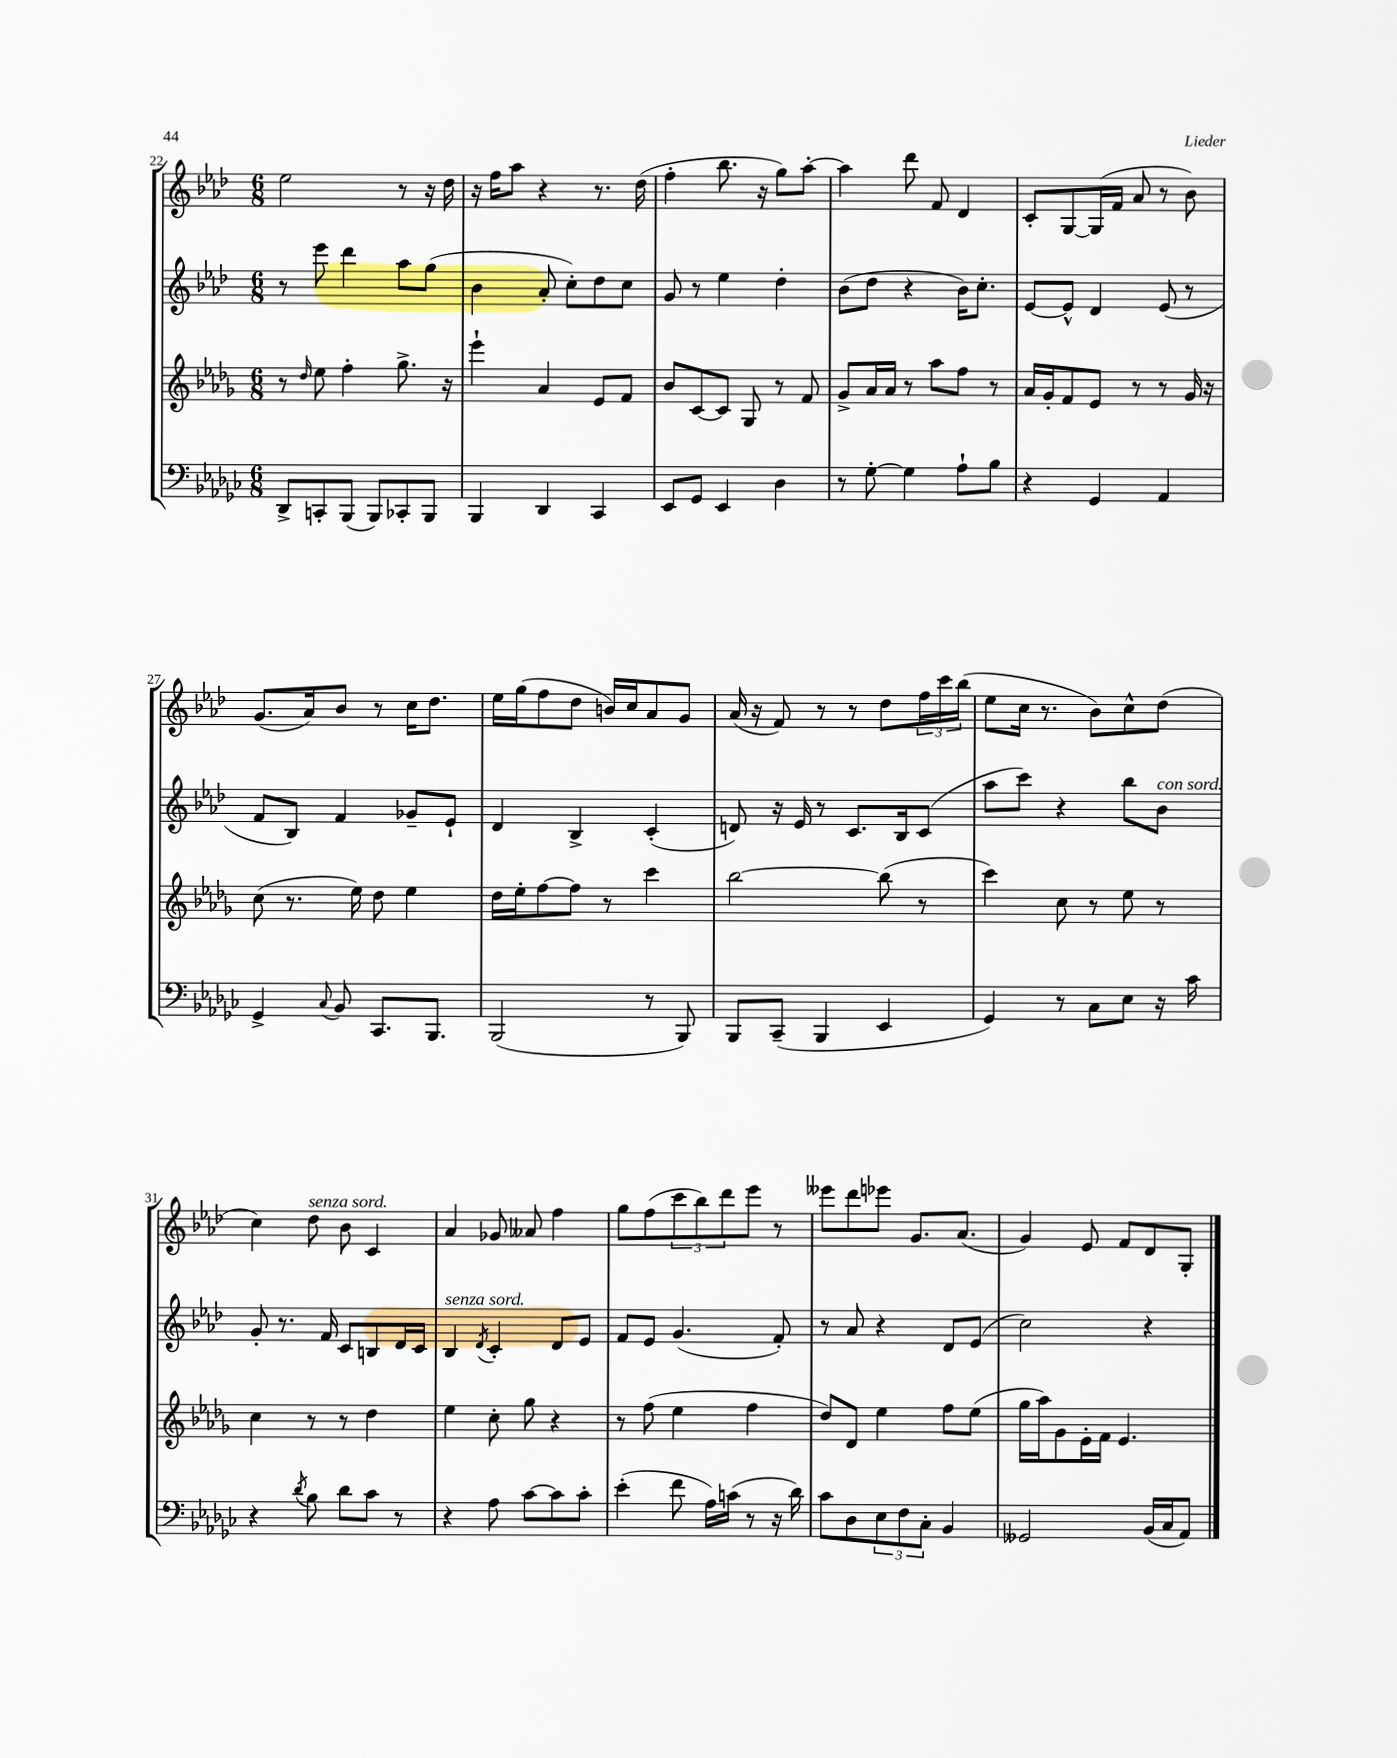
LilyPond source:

<<
\new StaffGroup <<
\new Staff = "s0" {
    \clef treble \key aes \major \numericTimeSignature \time 6/8
    ees''2 r8 r16 des''16 |
    r16 f''16 aes''8 r4 r8. des''16( |
    f''4-. bes''8. r16 g''8) aes''8~-. |
    aes''4 des'''8 f'8 des'4 |
    c'8-. g8~ g16( f'16 aes'8 r8 bes'8) |
    g'8.( aes'16) bes'8 r8 c''16 des''8. |
    ees''16 g''16( f''8 des''8 b'16) c''16 aes'8 g'8 |
    aes'16( r16 f'8) r8 r8 des''8 \tuplet 3/2 { f''16 c'''16 bes''16( } |
    ees''8 c''16 r8. bes'8) c''8-^ des''8( |
    c''4) des''8^\markup { \italic "senza sord." } bes'8 c'4 |
    aes'4 ges'8 aeses'8 f''4 |
    g''8 f''8( \tuplet 3/2 { c'''8 bes''8) des'''8 } ees'''8 r8 |
    eeses'''8 des'''8 ees'''8 g'8. aes'8.( |
    g'4) ees'8 f'8 des'8 g8-. \bar "|." |
}
\new Staff = "s1" {
    \clef treble \key aes \major \numericTimeSignature \time 6/8
    r8 ees'''8 des'''4 aes''8 g''8( |
    bes'4 aes'8-. c''8-.) des''8 c''8 |
    g'8 r8 ees''4 des''4-. |
    bes'8( des''8 r4 bes'16) c''8.-. |
    ees'8~ ees'8-^ des'4 ees'8( r8 |
    f'8 bes8) f'4 ges'8-- ees'8-! |
    des'4 bes4-> c'4-.( |
    d'8) r16 ees'16 r8 c'8. bes16 c'8( |
    aes''8 c'''8) r4 bes''8 bes'8^\markup { \italic "con sord." } |
    g'8-. r8. f'16 c'8 b8 des'16 c'16 |
    bes4^\markup { \italic "senza sord." } \acciaccatura { des'8 } c'4-. des'8 ees'8 |
    f'8 ees'8 g'4.( f'8-.) |
    r8 aes'8 r4 des'8 ees'8( |
    c''2) r4 \bar "|." |
}
\new Staff = "s2" {
    \clef treble \key des \major \numericTimeSignature \time 6/8
    r8 \grace { des''16 } ees''8 f''4-. ges''8.-> r16 |
    ees'''4-! aes'4 ees'8 f'8 |
    bes'8 c'8~ c'8 ges8 r8 f'8 |
    ges'8-> aes'16 aes'16 r8 aes''8 f''8 r8 |
    aes'16 ges'16-. f'8 ees'8 r8 r8 ges'16 r16 |
    c''8( r8. ees''16) des''8 ees''4 |
    des''16 ees''16-. f''8~ f''8 r8 c'''4 |
    bes''2~ bes''8( r8 |
    c'''4) c''8 r8 ees''8 r8 |
    c''4 r8 r8 des''4 |
    ees''4 c''8-. ges''8 r4 |
    r8 f''8( ees''4 f''4 |
    des''8) des'8 ees''4 f''8 ees''8( |
    ges''16 aes''16) ges'8 ees'16-. f'16 ees'4. \bar "|." |
}
\new Staff = "s3" {
    \clef bass \key ges \major \numericTimeSignature \time 6/8
    des,8-> c,8-. bes,,8( bes,,8) ces,8-. bes,,8 |
    bes,,4 des,4 ces,4 |
    ees,8 ges,8 ees,4 des4 |
    r8 ges8~-. ges4 aes8-! bes8 |
    r4 ges,4 aes,4 |
    ges,4-> \appoggiatura { ces8 } bes,8 ces,8. bes,,8. |
    bes,,2( r8 bes,,8) |
    bes,,8 ces,8--( bes,,4 ees,4 |
    ges,4) r8 ces8 ees8 r16 ces'16 |
    r4 \acciaccatura { des'8 } bes8 des'8 ces'8 r8 |
    r4 aes8 ces'8~ ces'8 ces'8-. |
    ees'4-.( f'8 aes16) c'16( r8 r16 des'16) |
    ces'8 des8 \tuplet 3/2 { ees8 f8 ces8-. } bes,4 |
    geses,2 bes,16( ces16 aes,8) \bar "|." |
}
>>
>>
\layout { \context { \Score currentBarNumber = #22 } }
